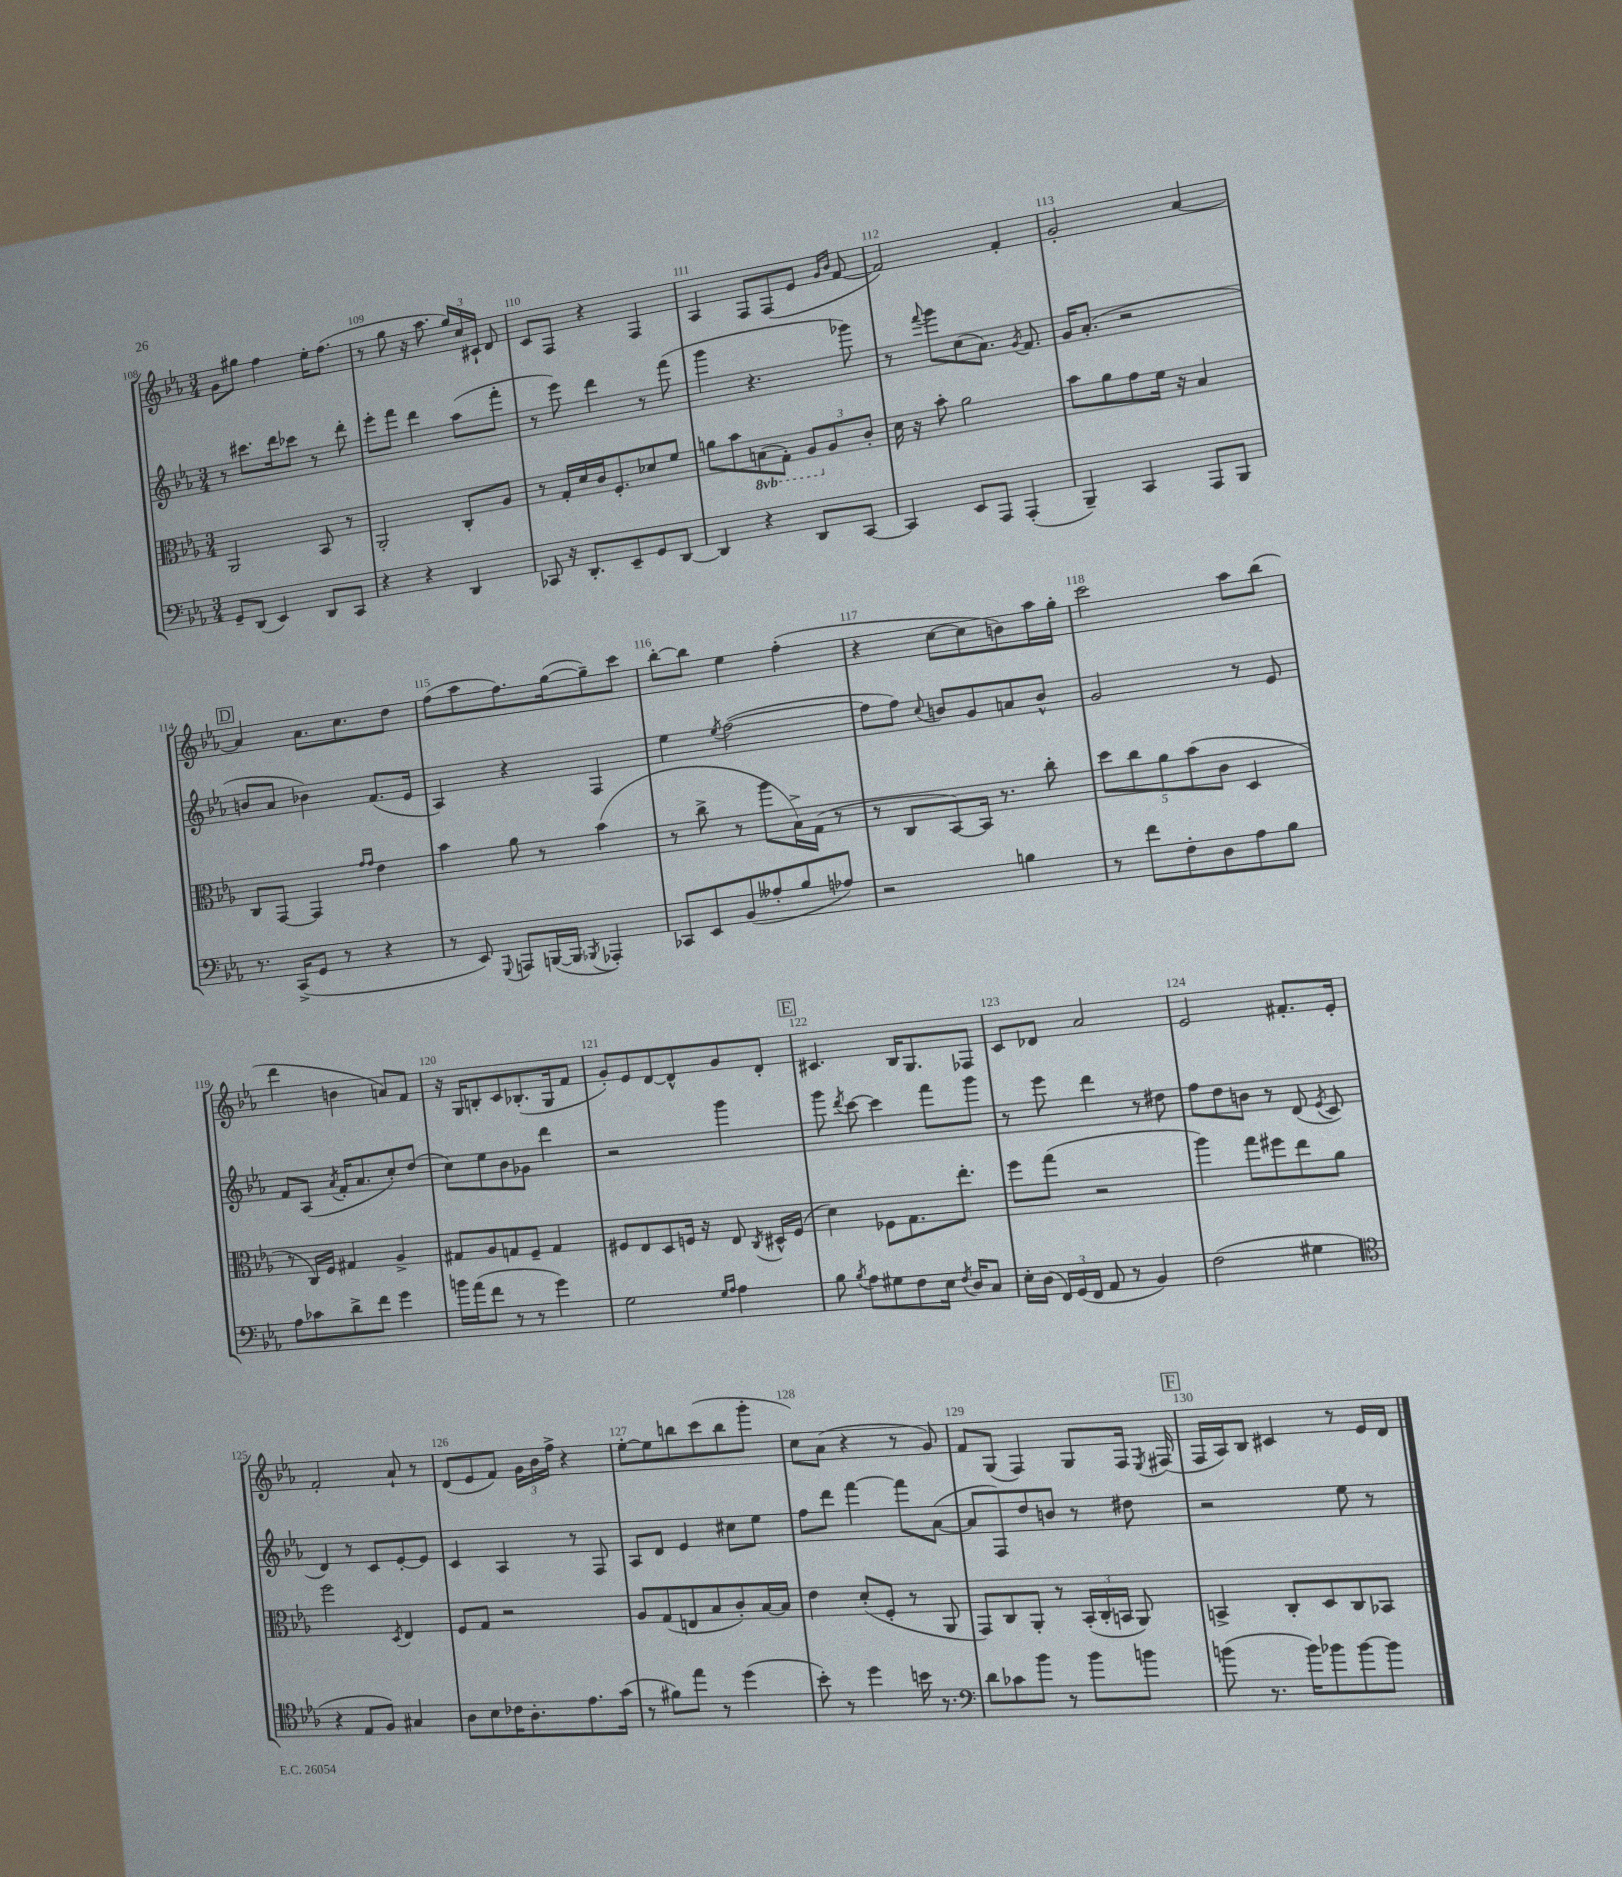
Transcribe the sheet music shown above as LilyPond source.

<<
\new StaffGroup <<
\new Staff = "s0" {
    \clef treble \key ees \major \numericTimeSignature \time 3/4
    \autoBeamOff g'8[ gis''8] f''4 ees''16[-. f''8.]( |
    r8 g''8 r16 aes''8. \tuplet 3/2 { g''16[) c''16 cis'16]-! } d'8 |
    c'8[ f8] r4 f4 |
    aes4 f8[ f8( ees'8] \grace { g'16[ bes'16] } f'8~ |
    f'2) f'4-. |
    g'2-. aes'4~ |
    \mark \markup { \box "D" } aes'4 aes'8.[ c''8. d''8] |
    f''8[( aes''8 f''8.) g''16~( g''8--) c'''8] |
    bes''8[~-. bes''8] ees''4 f''4-.( |
    r4 c''8[~ c''8 b'8) aes''16 g''16]-. |
    c'''2 aes''8[ bes''8]( |
    d'''4 b'4 a'8[) f'8] |
    r16 g16[ b8-. c'8 bes8.-.( g16 f'8] |
    g'8[-.) ees'8 d'8~ d'8-^ g'8 d'8]-. |
    \mark \markup { \box "E" } cis'4. bes16[ g8. fes8] |
    c'8[ des'8] aes'2 |
    ees'2 fis'8.[-. ees'16]-. |
    f'2-. aes'8-! r8 |
    d'8[( ees'8 f'8]) \tuplet 3/2 { g'16[ bes'16 f''16]-> } r4 |
    ees''8[~-. ees''8 b''8 c'''8( b''8 g'''8]-. |
    c''8[) aes'8]( r4 r8 g'8) |
    f'8[ g8]( f4) g8[ f16] \acciaccatura { ees8 } fis16( |
    \mark \markup { \box "F" } f16[ aes16) bes8] cis'4 r8 ees'16[ d'16] \bar "|." |
}
\new Staff = "s1" {
    \clef treble \key ees \major \numericTimeSignature \time 3/4
    \autoBeamOff r8 cis'''8.[ d'''16 ces'''8] r8 d'''8-. |
    ees'''8[-. f'''8] d'''4 aes''8[( f'''8]-. |
    r8 ees'''8) d'''4 r8 f'''8( |
    g'''4 r4. ges'''8) |
    r8 \appoggiatura { f'''8 } g'''8[ c''8( aes'8.]) \acciaccatura { g'8 } f'8. |
    g'16[ aes'8.]-.( r2 |
    \mark \markup { \box "D" } b'8[ aes'8] bes'4) f'8.[( ees'16] |
    aes4) r4 f4 |
    ees''4 \acciaccatura { ees''8 } f''2~( |
    f''8[ f''8]) \appoggiatura { c''8 } b'8[ g'8 a'8 b'8]-^ |
    g'2 r8 ees'8 |
    f'8[ aes8]( \acciaccatura { aes'8 } f'16[-. aes'8. c''8-.) d''8]( |
    c''8[) ees''8 bes'8 ges'8] d'''4 |
    r2 g'''4 |
    \mark \markup { \box "E" } g'''8 \acciaccatura { d'''8 } c'''8~ c'''4 f'''8[ g'''8] |
    r8 ees'''8 d'''4 r8 dis''8 |
    f''8[ d''8 b'8] r8 d'8( \acciaccatura { ees'8 } c'8 |
    d'4) r8 c'8[ ees'8~-. ees'8] |
    c'4 aes4 r8 f8 |
    aes8[ d'8] ees'4 cis''8[ ees''8] |
    f''8[ d'''8] f'''4~ f'''8[ aes'8]~( |
    aes'8[ f8) d''8 b'8] r8 dis''8 |
    \mark \markup { \box "F" } r2 ees''8 r8 \bar "|." |
}
\new Staff = "s2" {
    \clef alto \key ees \major \numericTimeSignature \time 3/4 \set Staff.ottavationMarkups = #ottavation-simple-ordinals
    \autoBeamOff aes,2 bes,8 r8 |
    aes,2-. c8[-. aes8] |
    r8 g16[-. d'16 c'16 f8.-. des'8 f'8] |
    a'8[ bes'8 \ottava #-1 b,8( g,8]-.) \tuplet 3/2 { aes,8[ \ottava #0 aes8 c'8]-. } |
    d'16 r16 bes'8-. aes'2 |
    bes'8[ aes'8 g'8 f'16] r16 bes4 |
    \mark \markup { \box "D" } c8[ g,8]~ g,4 \grace { g'16[ g'16] } ees'4 |
    bes'4 aes'8 r8 bes'4( |
    r8 c''8-> r8 aes''8[ bes16->) g16]( r8 |
    r8 c8[ bes,8~) bes,16] r8. c''8-. |
    \tuplet 5/4 { d''8[ c''8 aes'8 bes'8( c'8] } d4 |
    r8 c16[) f16] gis4 aes4-> |
    gis8[ aes8 g8 f8]-- g4 |
    fis8[ ees8 d8 f16] r16 ees8 \acciaccatura { c8 } dis16[-^ f16]( |
    \mark \markup { \box "E" } d'4) fes8[ g8. ees''8.]-. |
    f''8[ g''8]( r2 |
    aes''4) g''8[ fis''8 ees''8 aes'8] |
    f''2 \acciaccatura { d8 } ees4 |
    f8[ g8] r2 |
    aes8[ g8( e8 bes8 c'8-.) bes16~ bes16] |
    ees'4 d'8[-.( f8]-. r8 aes,8 |
    g,8[) c8 aes,8]-. r8 \tuplet 3/2 { bes,16[-.( c16-. b,16] } aes,8) |
    \mark \markup { \box "F" } b,4-> c8[-. d8 c8 bes,8] \bar "|." |
}
\new Staff = "s3" {
    \clef bass \key ees \major \numericTimeSignature \time 3/4
    \autoBeamOff g,8[-- d,8]( ees,4) d,8[ c,8] |
    r4 r4 d,4 |
    ces,8 r16 d,8.[-. ees,8-- g,8 d,8]~ |
    d,4 r4 d,8[ c,8]~ |
    c,4 ees,8[ aes,,8] aes,,4-.( |
    bes,,4--) c,4 aes,,8[ bes,,8] |
    \mark \markup { \box "D" } r8. c,16[->( g,8] r8 r4 |
    r8 ees,8) \appoggiatura { g,,8 } a,,8[ b,,16~( b,,16] \acciaccatura { bes,,8 } aes,,4-.) |
    ces,8[ ees,8 bes,8( aeses8-. bes8 aes8]) |
    r2 b4 |
    r8 f'8[ f8-. d8 aes8 bes8] |
    aes8[ ces'8 d'8-> f'8] g'4 |
    b'16[ aes'16( f'8] r8 r8 g'4) |
    g2 \grace { g16[ aes16] } aes4 |
    \mark \markup { \box "E" } bes8 \acciaccatura { bes8 } aes8[ gis8 f8 ees16] \acciaccatura { f8 } d16[ c8] |
    ees16[-. d16]( \tuplet 3/2 { f,16[) g,16( f,16] } aes,8 r8 bes,4) |
    f2( gis4 |
    \clef tenor r4 ees8[ f8]) gis4 |
    aes8[ bes8 ces'16 aes8.-. ees'8. g'16]( |
    r8 fis'8[) ees''8] r8 d''4( |
    bes'8-.) r8 d''4 b'16 r8. |
    \clef bass d'8[ ces'8 bes'8] r8 bes'8[ b'8] |
    \mark \markup { \box "F" } b'8( r8. b'16[) bes'8 bes'8~ bes'8] \bar "|." |
}
>>
>>
\layout { \context { \Score currentBarNumber = #108 \override BarNumber.break-visibility = ##(#f #t #t) barNumberVisibility = #all-bar-numbers-visible } }
